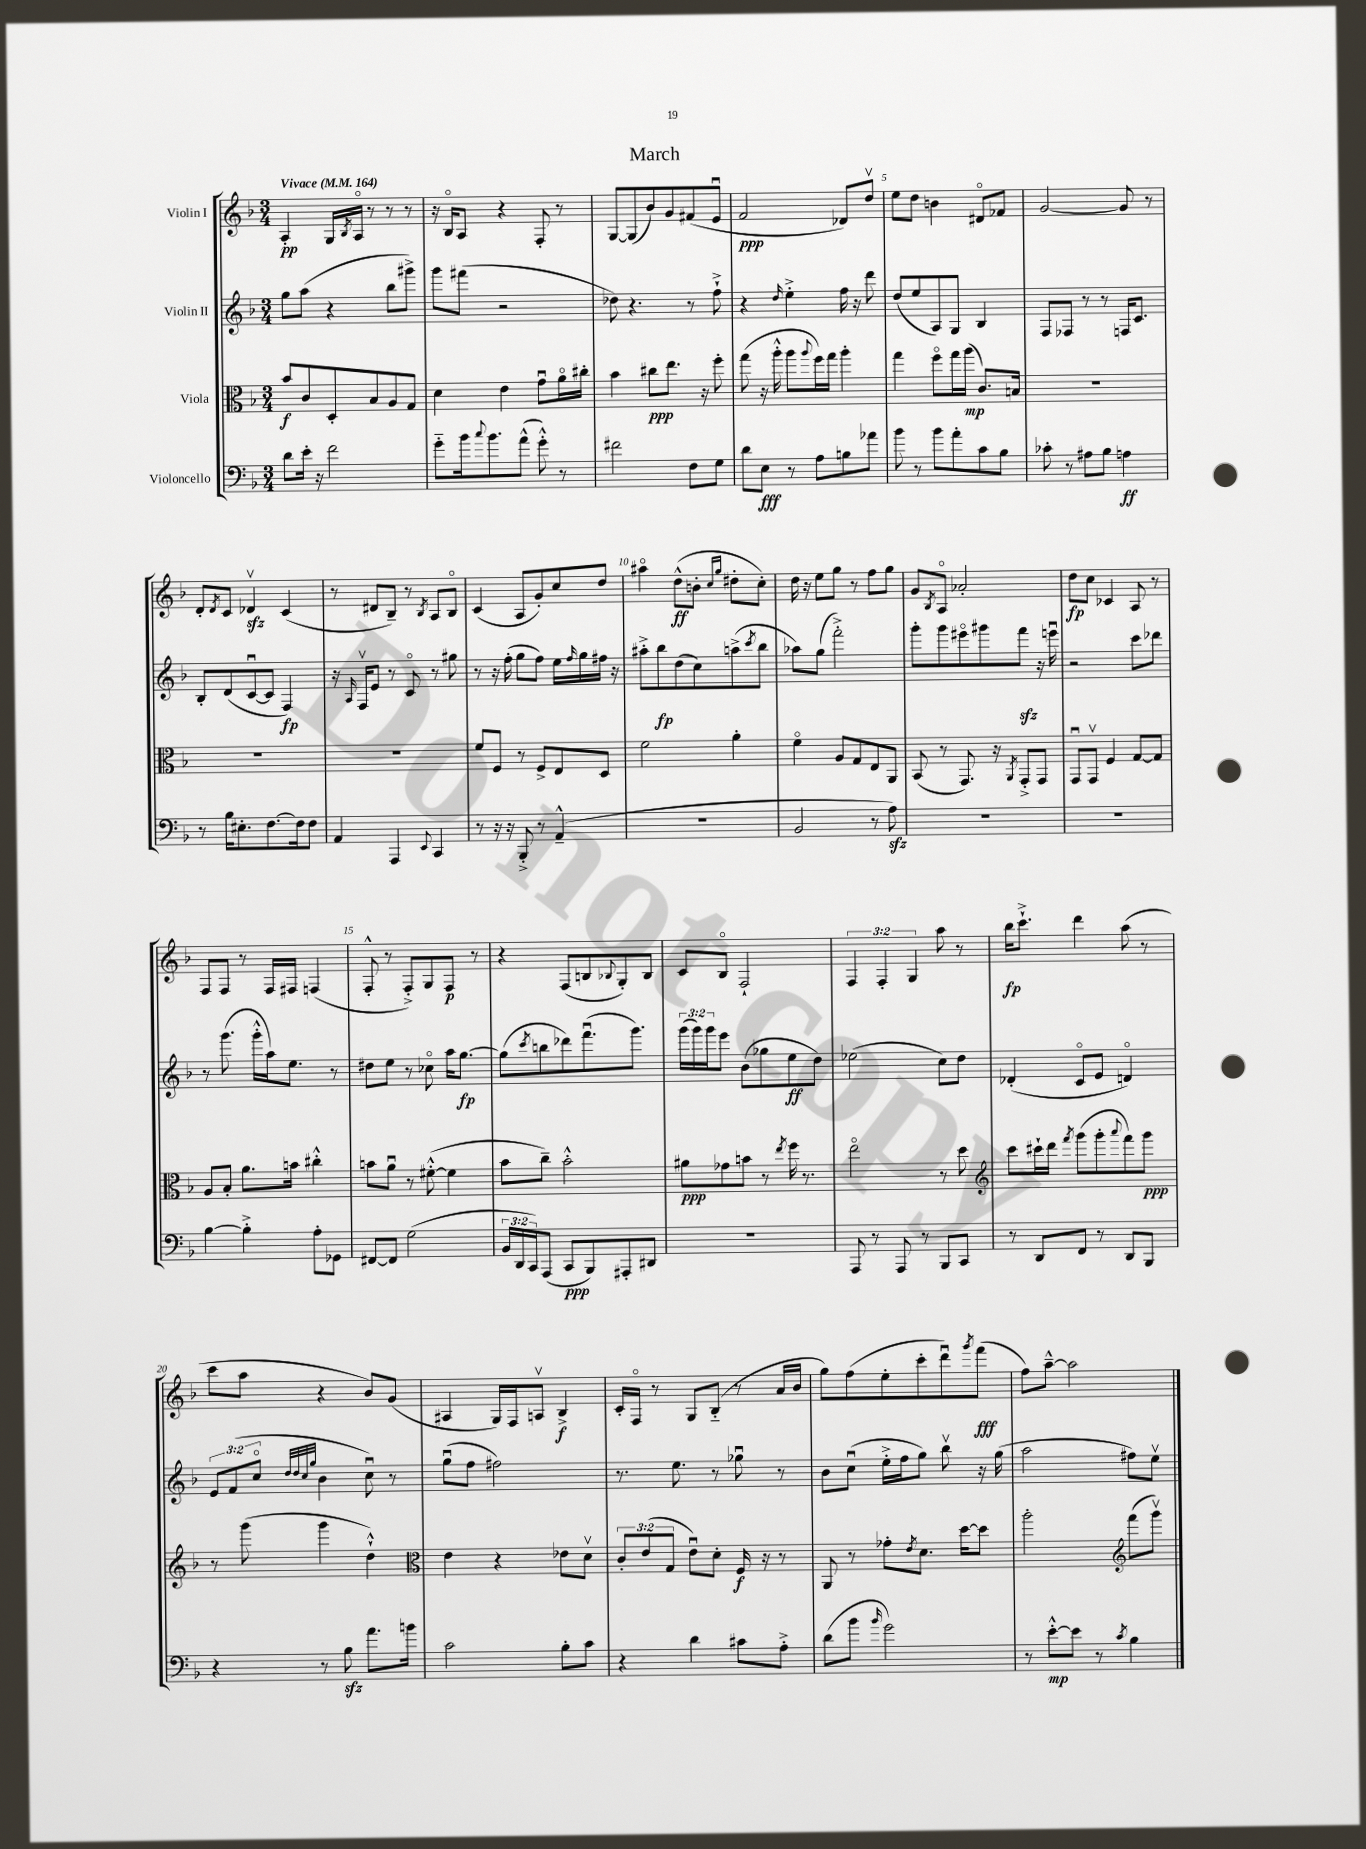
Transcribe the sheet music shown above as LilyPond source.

\header { title = "March" }
<<
\new StaffGroup <<
\new Staff = "s0" \with { instrumentName = "Violin I" } {
    \clef treble \key f \major \numericTimeSignature \time 3/4 \override Staff.TupletNumber.text = #tuplet-number::calc-fraction-text \tempo "Vivace" 4 = 164
    a4-.\pp g16 \acciaccatura { bes8 } a16\flageolet r8 r8 r8 |
    r16 bes16\flageolet a8 r4 f8-. r8 |
    g8~ g8( bes'8) g'8 fis'8( e'8\downbow |
    f'2\ppp des'8) d''8\upbow |
    e''8 d''8 b'4 dis'8\flageolet fes'8 |
    g'2~ g'8 r8 |
    d'8-. \acciaccatura { d'8 } c'8 des'4\upbow\sfz c'4( |
    r8 dis'8 bes8--) r8 \acciaccatura { bes8 } a8 bes8\flageolet |
    c'4( a8 g'8-.) c''8 d''8 |
    ais''4\flageolet d''8-^\ff( b'8-. \grace { c''16 g''16 } dis''8-. c''8-.) |
    d''16 r16 e''8 g''8 r8 f''8 g''8 |
    g'8 \acciaccatura { bes8 } a8\flageolet aes'2-. |
    d''8\fp c''8 ces'4 a8 r8 |
    f8 f8 r8 f16 fis16 f4( |
    f8-.-^ r8 f8-.->) g8 f8\p r8 |
    r4 f8( b8 \appoggiatura { bes8 } g8-.) bes8 |
    c'8 bes8\flageolet f2-! |
    \tuplet 3/2 { f4 f4-. g4 } a''8 r8 |
    bes''16\fp c'''8.-!-> d'''4 a''8( r8 |
    c'''8 a''8 r4 bes'8) g'8( |
    ais4 g16) f16 a8\upbow bes4->\f |
    c'16-. f16\flageolet r8 g8 bes8-_( r8 a'16 bes'16 |
    g''8) f''8( e''8-. c'''8-. d'''8\downbow) \acciaccatura { g'''8 } f'''8\fff( |
    f''8) a''8~---^ a''2 \bar "|." |
}
\new Staff = "s1" \with { instrumentName = "Violin II" } {
    \clef treble \key f \major \numericTimeSignature \time 3/4 \override Staff.TupletNumber.text = #tuplet-number::calc-fraction-text
    g''8 a''8( r4 bes''8 gis'''8->) |
    g'''8 fis'''8( r2 |
    des''8) r4. r8 f''8-!-> |
    r4 \grace { d''16 } e''4-.-> f''16 r16 d'''8 |
    d''8( e''8 a8) g8 bes4 |
    f8 fes8 r8 r8 f16 c'8. |
    bes8-. d'8( c'8~\downbow c'8 f4\fp) |
    r16 \grace { a16 } f16\upbow e'8 r8 c'8\flageolet r8 gis''8 |
    r8 r16 f''16-.( g''8 f''8) e''16 \grace { f''16 } g''16 fis''16 r16 |
    ais''8-.-> bes''8\fp d''8( c''8) a''8->( \acciaccatura { c'''8 } bes''8 |
    aes''8) g''8( f'''2-.->) |
    g'''8-. g'''8 eis'''8\flageolet gis'''8 f'''8\sfz r16 e'''16\downbow |
    r2 c'''8 des'''8 |
    r8 g'''8.( g'''16-.-^ a''16) e''8. r8 |
    dis''8 e''8 r8 ces''8\flageolet a''16 g''8.~\fp |
    g''8( \acciaccatura { c'''8 } b''8 des'''8) f'''8.\downbow( g'''8.) |
    \tuplet 3/2 { g'''16( g'''16) g'''16 } e'''8 bes'8( ges''8 e''8\ff d''8) |
    ees''2( c''8) d''8 |
    des'4-.( c'8\flageolet e'8 d'4\flageolet) |
    \tuplet 3/2 { e'8 f'8( c''8\flageolet } \grace { d''32 d''32 c''32 g''32 } bes'4 c''8\downbow) r8 |
    g''8\downbow( f''8 fis''2) |
    r8. e''8. r8 ges''8\downbow r8 |
    bes'8 c''8\downbow( e''16-.-> f''16 g''8) bes''8\upbow r16 g''16( |
    a''2 fis''8) e''8\upbow \bar "|." |
}
\new Staff = "s2" \with { instrumentName = "Viola" } {
    \clef alto \key f \major \numericTimeSignature \time 3/4 \override Staff.TupletNumber.text = #tuplet-number::calc-fraction-text
    bes'8\f c'8 d8-. bes8 a8 g8 |
    d'4 e'4 g'8\downbow a'16\flageolet cis''16-. |
    bes'4 cis''8\ppp e''8. r16 f''8-. |
    g''8( r16 a''16-.-^ a''8 \appoggiatura { a''8 } f''16) g''16 a''4-. |
    g''4 f''8\flageolet g''16 a''16\mp( c'8.) b16 |
    R2. |
    R2. |
    R2. |
    f'8 f8 r8 f8-> e8 d8 |
    f'2 a'4-. |
    f'4\flageolet a8 g8 e8 a,8 |
    bes,8( r8 g,8.) r16 \acciaccatura { a,8 } g,8-.-> g,8 |
    g,8\downbow g,8\upbow f4 g8~ g8 |
    a8 bes8-. a'8. b'16 cis''4-.-^ |
    b'8 a'8\downbow r8 fis'8~-.-^( fis'4 |
    bes'8 c''8--) bes'2-.-^ |
    ais'8\ppp ges'8 b'8 r8 \acciaccatura { e''8 } f''16 r8. |
    e''2\flageolet r8 d''8 |
    \clef treble c'''8 cis'''16-! d'''16 \acciaccatura { f'''8 } g'''8( g'''8-. \appoggiatura { a'''8 } f'''8) g'''8\ppp |
    r8 g'''8( g'''4 d''4-!-^) |
    \clef alto e'4 r4 ees'8 d'8\upbow |
    \tuplet 3/2 { c'8-. e'8( g8 } e'8\downbow) d'8-. f16\f r16 r8 |
    a,8 r8 ges'8-. \acciaccatura { e'8 } d'8. d''16~ d''8 |
    a''2-. \clef treble f'''8( g'''8\upbow) \bar "|." |
}
\new Staff = "s3" \with { instrumentName = "Violoncello" } {
    \clef bass \key f \major \numericTimeSignature \time 3/4 \override Staff.TupletNumber.text = #tuplet-number::calc-fraction-text
    d'8 e'16-. r16 f'2 |
    g'8-_ bes'16 \appoggiatura { c''8 } bes'8. a'8-^( g'8-.-^) r8 |
    fis'2 f8 g8 |
    d'8 e8\fff r8 a8 b8 aes'8 |
    bes'8 r8 bes'8 a'8-. c'8 bes8 |
    ces'8-. r8 ais8 bes8 a4\ff |
    r8 bes16 eis8.-. f8.~ f16 f8 |
    a,4 a,,4 \appoggiatura { e,8 } c,4 |
    r8 r16 r16 bes,,8-.-> r8 a,4---^( |
    R2. |
    bes,2 r8 a8\sfz) |
    R2. |
    R2. |
    bes4~ bes4-.-> a8-. ges,8 |
    fis,8~ fis,8 g2( |
    \tuplet 3/2 { bes,16 d,16 c,16) } a,,8( c,8\ppp bes,,8) ais,,8-. dis,8 |
    R2. |
    a,,8 r8 a,,8 r8 bes,,8 c,8 |
    r8 d,8 f,8 r8 d,8 bes,,8 |
    r4 r8 bes8\sfz a'8. b'16 |
    c'2 bes8-. c'8 |
    r4 d'4 cis'8 a8-.-> |
    d'8( bes'8 \grace { bes'16 } g'2) |
    r8 e'8~-.-^\mp e'8 r8 \acciaccatura { c'8 } bes4 \bar "|." |
}
>>
>>
\layout { \context { \Score \override BarNumber.break-visibility = ##(#f #t #t) barNumberVisibility = #(every-nth-bar-number-visible 5) } }
